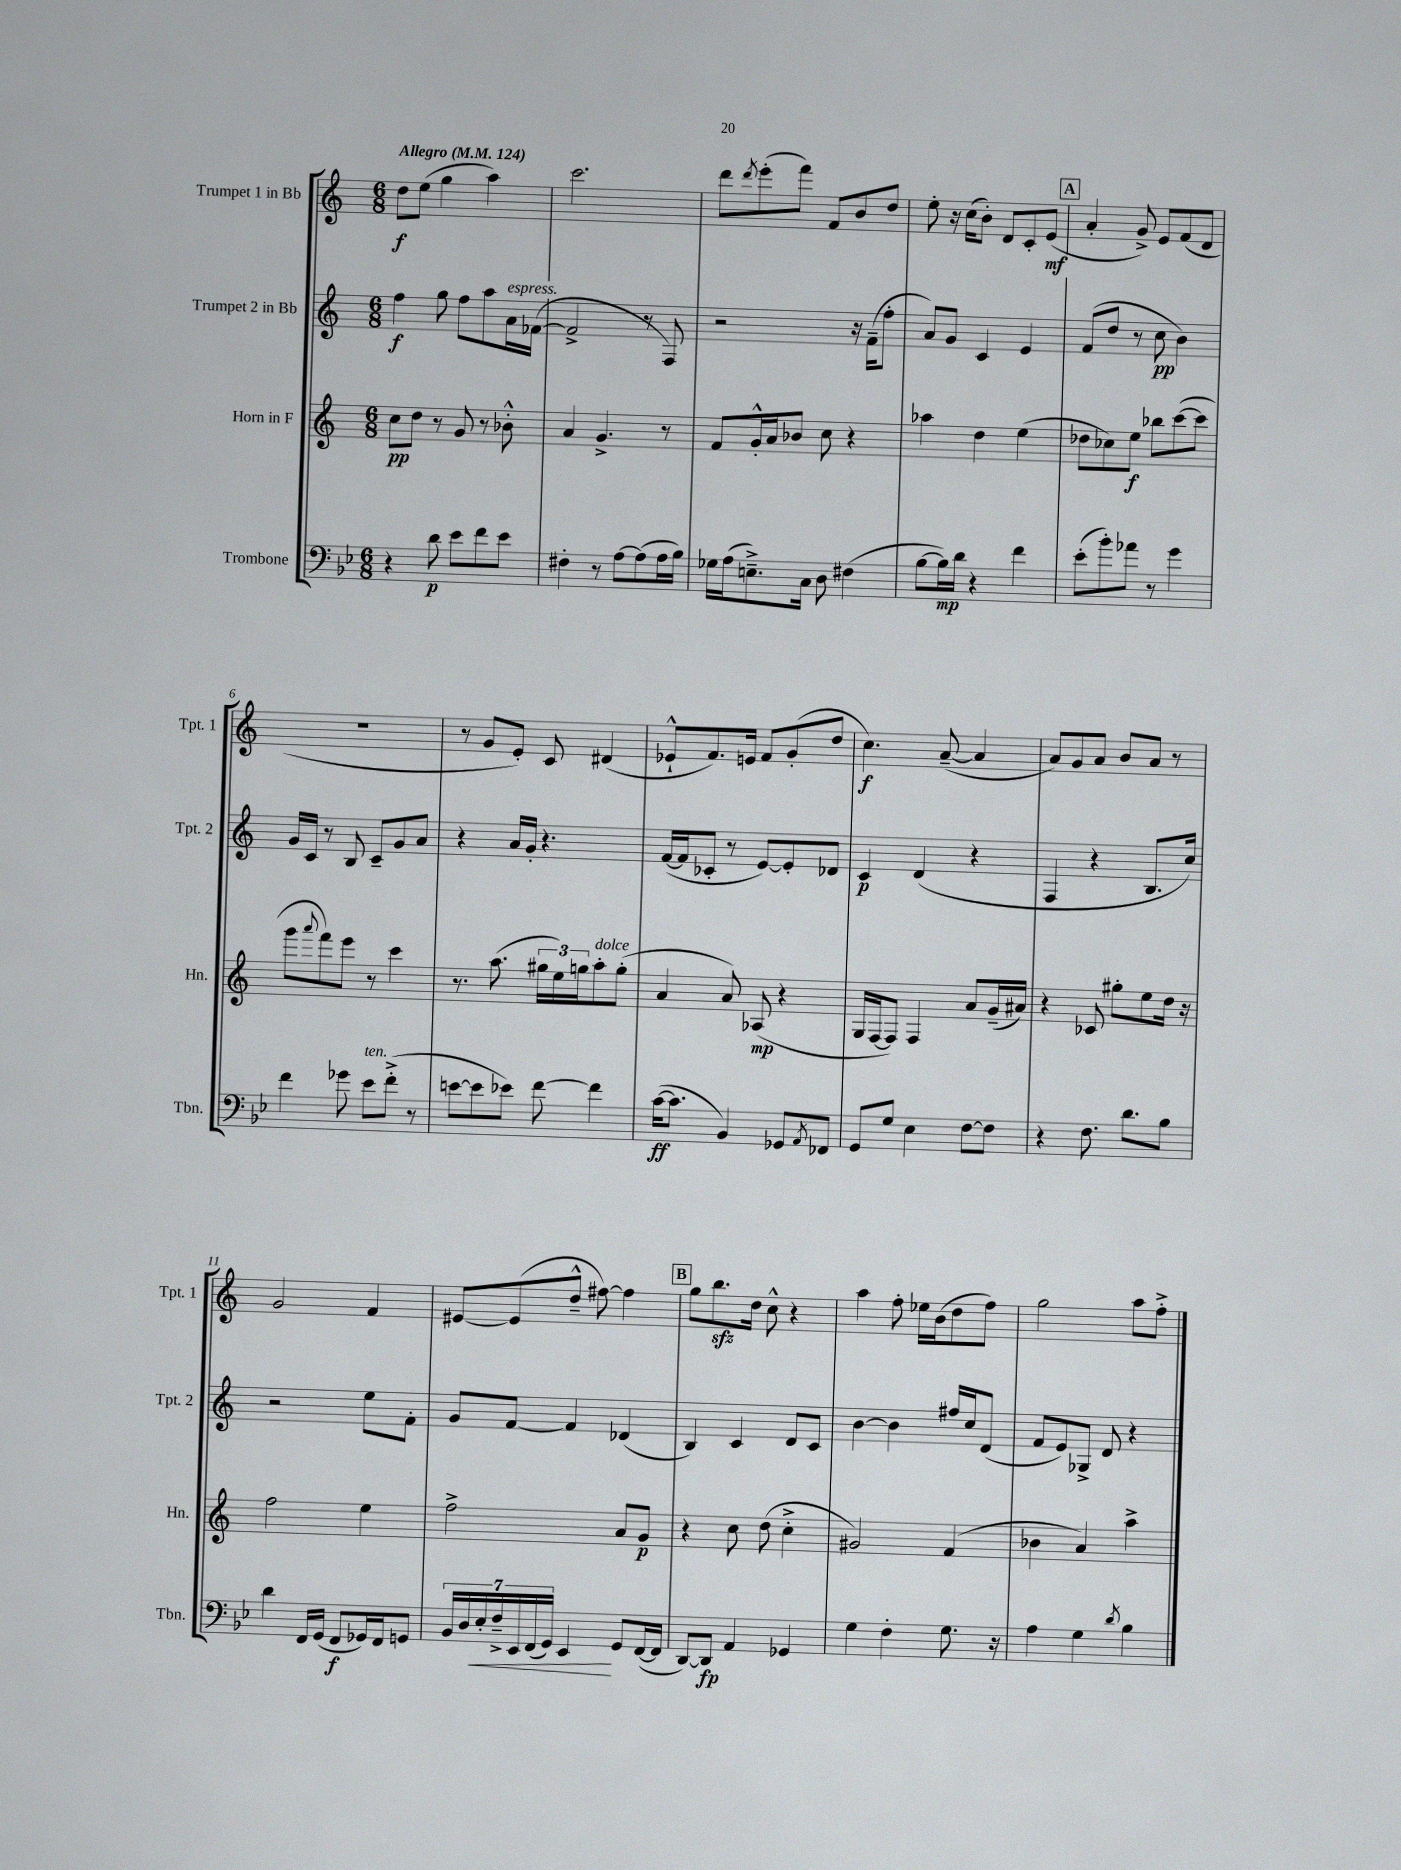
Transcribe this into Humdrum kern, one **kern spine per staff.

**kern	**dynam	**kern	**dynam	**kern	**dynam	**kern	**dynam
*part4	*part4	*part3	*part3	*part2	*part2	*part1	*part1
*staff4	*staff4	*staff3	*staff3	*staff2	*staff2	*staff1	*staff1
*I"Trombone	*	*I"Horn in F	*	*I"Trumpet 2 in Bb	*	*I"Trumpet 1 in Bb	*
*I'Tbn.	*	*I'Hn.	*	*I'Tpt. 2	*	*I'Tpt. 1	*
*clefF4	*	*clefG2	*	*clefG2	*	*clefG2	*
*k[b-e-]	*	*k[]	*	*k[]	*	*k[]	*
*M6/8	*	*M6/8	*	*M6/8	*	*M6/8	*
*MM124	*	*MM124	*	*MM124	*	*MM124	*
=1	=1	=1	=1	=1	=1	=1	=1
!	!	!	!	!	!	!LO:TX:a:B:t=Allegro	!
4r	.	8cc\L	pp	4ff\	f	8dd\L	f
.	.	8dd\J	.	.	.	(8ee\J	.
8d\	p	8r	.	8gg\	.	4gg\	.
8e-\L	.	8g/	.	8ff\L	.	.	.
8f\	.	8r	.	8aa\	.	4aa\)	.
!	!	!	!	!LO:TX:a:i:t=espress.	!	!	!
8e-\J	.	8b-X'^^\	.	16a\L	.	.	.
.	.	.	.	([16f-X\JJ	.	.	.
=2	=2	=2	=2	=2	=2	=2	=2
4F#X'\	.	4a/	.	2f-^/]	.	2.ccc\	.
8r	.	4.g^/	.	.	.	.	.
[8A\L	.	.	.	.	.	.	.
(8A\]	.	.	.	8r	.	.	.
16A\L	.	8r	.	8F/)	.	.	.
16B-\JJ)	.	.	.	.	.	.	.
=3	=3	=3	=3	=3	=3	=3	=3
16G-X\LL	.	8f/L	.	2r	.	8ddd\L	.
(16A\J	.	.	.	.	.	.	.
.	.	.	.	.	.	8qddd/	.
8.En~^\)	.	16g'^^/L	.	.	.	(8eee'\	.
.	.	16a/J	.	.	.	.	.
.	.	8b-X/J	.	.	.	8fff\J)	.
16C\Jk	.	.	.	.	.	.	.
8D\	.	8cc\	.	.	.	8f/L	.
(4F#X\	.	4r	.	16r	.	8b/	.
.	.	.	.	(16f~\KL	.	.	.
.	.	.	.	8ff'\J	.	8dd/J	.
=4	=4	=4	=4	=4	=4	=4	=4
[8B-\L	.	4aa-X\	.	8a/L)	.	8ee'\	.
16B-\L])	mp	.	.	8g/J	.	16r	.
16d\JJ	.	.	.	.	.	(16cc\KL	.
4r	.	4dd\	.	4c/	.	8b'\J)	.
.	.	.	.	.	.	8d/L	.
4f\	.	(4ee\	.	4e/	.	8c'/	.
.	.	.	.	.	.	(8e/J	mf
!!LO:REH:place=s1:t=A
=5	=5	=5	=5	=5	=5	=5	=5
(8e-'\L	.	8dd-X\L	.	(8f/L	.	4a'/	.
8b-'\)	.	8cc-X\)	.	8dd/J	.	.	.
8a-X\J	.	8ee\J	f	8r	.	8g^/)	.
8r	.	8bb-X\L	.	8cc\	pp	8e/L	.
4g\	.	([8ccc\	.	4b\)	.	(8f/	.
.	.	8ccc\J]	.	.	.	8d/J	.
!!LO:LB:g=z
=6	=6	=6	=6	=6	=6	=6	=6
4f\	.	8ggg\L	.	16g/LL	.	2.r	.
.	.	.	.	16c/JJ	.	.	.
.	.	8qqaaa/	.	.	.	.	.
.	.	8fff\)	.	8r	.	.	.
8g-X\	.	8eee\J	.	8B/	.	.	.
!LO:TX:a:i:t=ten.	!	!	!	!	!	!	!
8e-\L	.	8r	.	8c~/L	.	.	.
(8f'^\J	.	4ccc\	.	8g/	.	.	.
8r	.	.	.	8a/J	.	.	.
=7	=7	=7	=7	=7	=7	=7	=7
[8en\L	.	8.r	.	4r	.	8r	.
8e\]	.	.	.	.	.	8g/L	.
.	.	(8.aa\	.	.	.	.	.
8e-X\J)	.	.	.	16a/LL	.	8e'/J)	.
.	.	.	.	16g'/JJ	.	.	.
[8f\	.	24gg#X\LL	.	4.r	.	8c/	.
.	.	24ee\)	.	.	.	.	.
.	.	24ggn\J	.	.	.	.	.
!	!	!LO:TX:a:i:t=dolce	!	!	!	!	!
4f\]	.	8aa'\	.	.	.	(4d#X/	.
.	.	(8gg'\J	.	.	.	.	.
=8	=8	=8	=8	=8	=8	=8	=8
([16c\KL	ff	4a/	.	([16f/LL	.	8e-X`^^/L	.
8.c\J]	.	.	.	16f/J]	.	.	.
.	.	.	.	8c-X'/J	.	8.f/)	.
4BB-/)	.	8a/)	.	8r	.	.	.
.	.	.	.	.	.	16en/Jk	.
.	.	(8A-X/	mp	[8e/L)	.	8f/L	.
8GG-X/L	.	4r	.	8e'/]	.	(8g'/	.
8qAA/	.	.	.	.	.	.	.
8FF-X/J	.	.	.	8d-X/J	.	8dd/J	.
=9	=9	=9	=9	=9	=9	=9	=9
8GG/L	.	16G/LL	.	4c/	p	4.cc\)	f
.	.	[16F/J	.	.	.	.	.
8G/J	.	8F/J])	.	.	.	.	.
4E-\	.	4F/	.	(4d/	.	.	.
.	.	.	.	.	.	([8a~/	.
[8F\L	.	8a/L	.	4r	.	4a/]	.
8F\J]	.	(16g~/L	.	.	.	.	.
.	.	16a#X/JJ)	.	.	.	.	.
=10	=10	=10	=10	=10	=10	=10	=10
4r	.	4r	.	4F/	.	8a/L)	.
.	.	.	.	.	.	8g/	.
8.F\	.	8c-X/	.	4r	.	8a/J	.
.	.	8gg#X'\L	.	.	.	8b/L	.
8.d\L	.	.	.	.	.	.	.
.	.	8ee\	.	8.B/L	.	8a/J	.
8B-\J	.	16dd\Jk	.	.	.	8r	.
.	.	16r	.	16cc/Jk)	.	.	.
!!LO:LB:g=z
=11	=11	=11	=11	=11	=11	=11	=11
4d\	.	2ff\	.	2r	.	2g/	.
16FF/LL	.	.	.	.	.	.	.
(16GG/JJ	.	.	.	.	.	.	.
8FF/L	f	.	.	.	.	.	.
16GG-X/L)	.	4ee\	.	8ee\L	.	4f/	.
16FF/J	.	.	.	.	.	.	.
8GGn/J	.	.	.	8f'\J	.	.	.
=12	=12	=12	=12	=12	=12	=12	=12
28BB-/LL	.	2ff^\	.	8g/L	.	[8e#X/L	.
28D/	.	.	.	.	.	.	.
!	!LO:HP:b	!	!	!	!	!	!
28E-'/	<	.	.	.	.	.	.
28F~^/	.	.	.	.	.	.	.
.	.	.	.	[8f/J	.	(8e#/]	.
28EE-/	.	.	.	.	.	.	.
(28FF/	.	.	.	.	.	.	.
28GG/JJ)	.	.	.	.	.	.	.
4EE-/	.	.	.	4f/]	.	8dd~^^/J	.
.	.	.	.	.	.	[8ff#X\)	.
8GG/L	[	8a/L	.	(4d-X/	.	4ff#\]	.
([16FF/L	.	8g/J	p	.	.	.	.
16FF/JJ]	.	.	.	.	.	.	.
!!LO:REH:place=s1:t=B
=13	=13	=13	=13	=13	=13	=13	=13
[8DD/L)	.	4r	.	4B/)	.	8gg\L	.
8DD/J]	fp	.	.	.	.	8.bbzz\	.
4AA/	.	8cc\	.	4c/	.	.	.
.	.	.	.	.	.	16dd\Jk	.
.	.	(8dd\	.	.	.	8cc^^\	.
4GG-X/	.	4cc'^\	.	8d/L	.	4r	.
.	.	.	.	8c/J	.	.	.
=14	=14	=14	=14	=14	=14	=14	=14
4G\	.	2g#X/)	.	[4b\	.	4aa\	.
4F'\	.	.	.	4b\]	.	8ff'\	.
.	.	.	.	.	.	16ee-X\LL	.
.	.	.	.	.	.	(16b\J	.
8.G\	.	(4f/	.	16ff#X/LL	.	8dd\	.
.	.	.	.	16cc/J	.	.	.
.	.	.	.	(8d/J	.	8ff\J)	.
16r	.	.	.	.	.	.	.
=15	=15	=15	=15	=15	=15	=15	=15
4A\	.	4b-X\	.	8f/L	.	2gg\	.
.	.	.	.	8e/)	.	.	.
4G\	.	4a/)	.	8G-X^/J	.	.	.
.	.	.	.	8d/	.	.	.
8qd/	.	.	.	.	.	.	.
4B-\	.	4aa^\	.	4r	.	8aa\L	.
.	.	.	.	.	.	8ff'^\J	.
==	==	==	==	==	==	==	==
*-	*-	*-	*-	*-	*-	*-	*-
